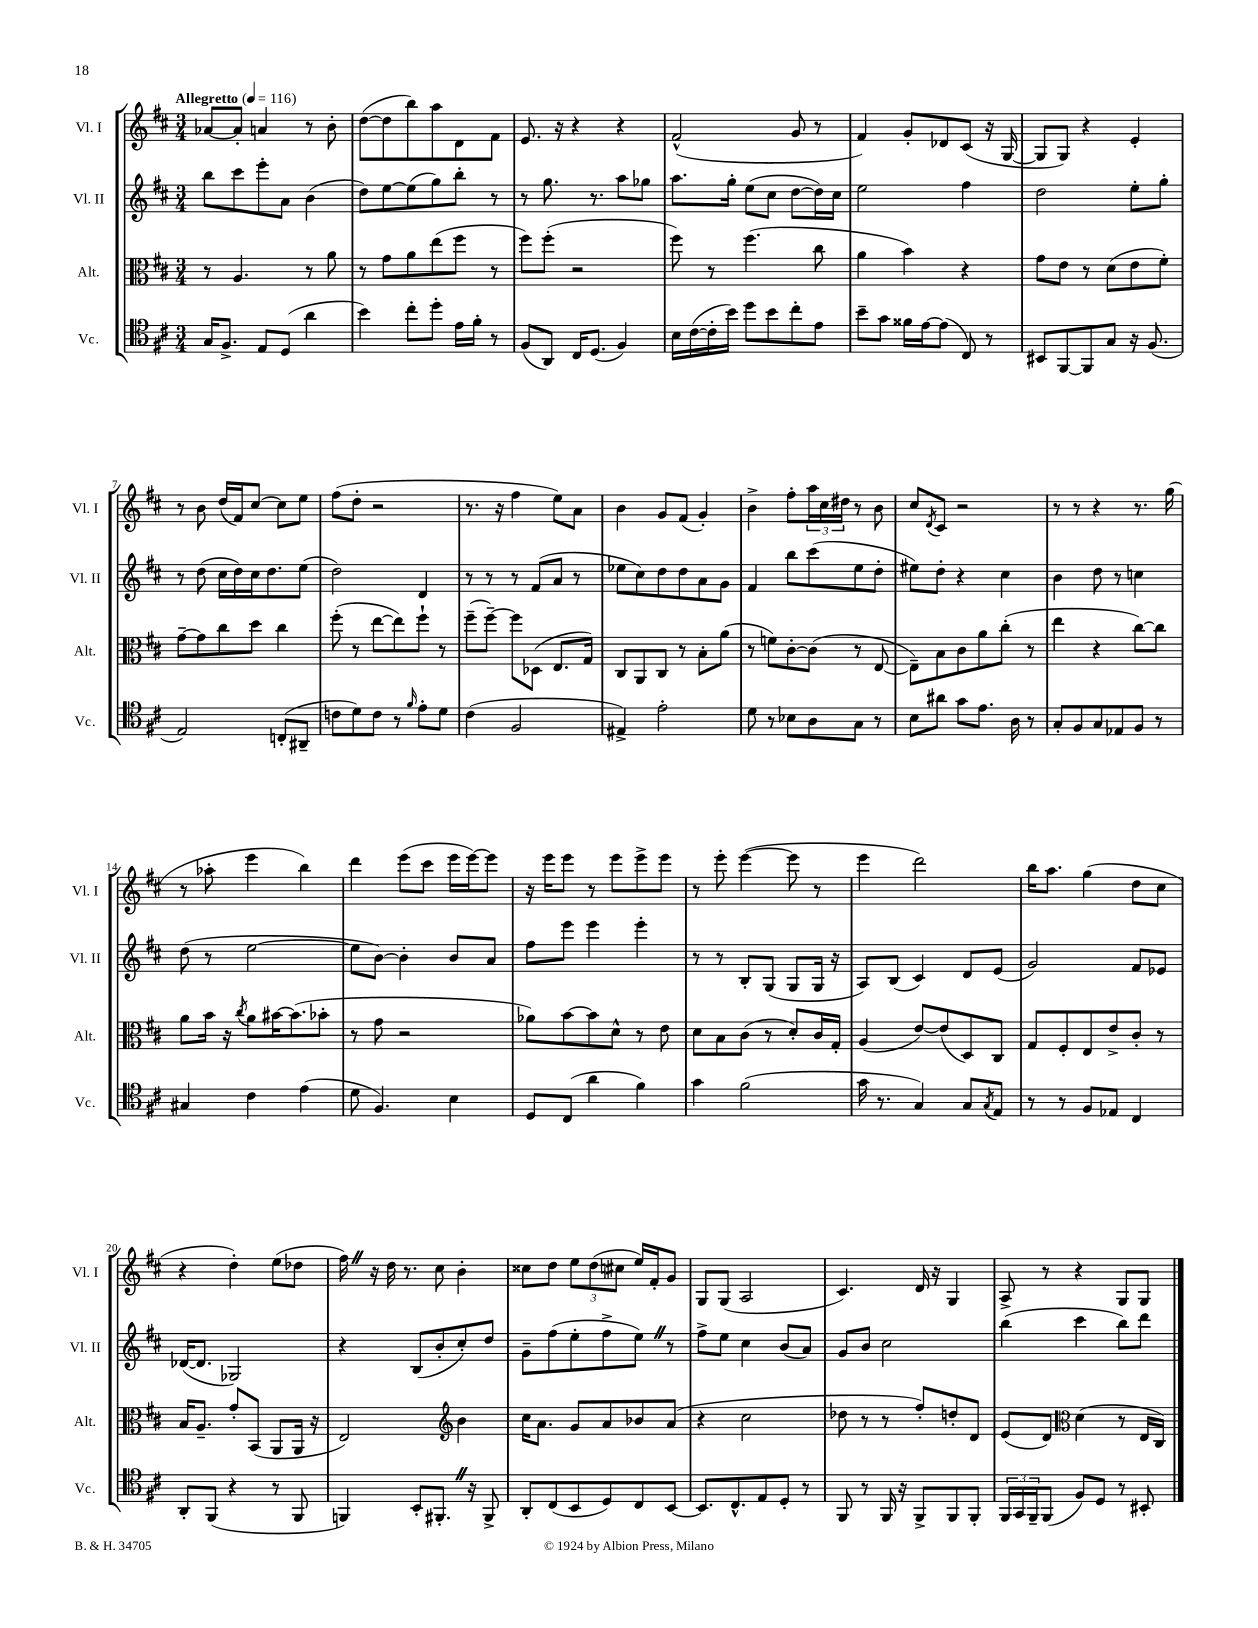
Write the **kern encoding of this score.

**kern	**kern	**kern	**kern
*part4	*part3	*part2	*part1
*staff4	*staff3	*staff2	*staff1
*I"Vc.	*I"Alt.	*I"Vl. II	*I"Vl. I
*I'Vc.	*I'Alt.	*I'Vl. II	*I'Vl. I
*clefC4	*clefC3	*clefG2	*clefG2
*k[f#c#]	*k[f#c#]	*k[f#c#]	*k[f#c#]
*M3/4	*M3/4	*M3/4	*M3/4
*MM116	*MM116	*MM116	*MM116
=1	=1	=1	=1
!	!	!	!LO:TX:a:B:t=Allegretto
16G/KL	8r	8bb\L	[8a-X/L
8.F#^/J	.	.	.
.	4.A/	8ccc#\	8a-'/J]
8E/L	.	8eee'\	4an/
(8D/J	.	8a\J	.
4a\	8r	(4b\	8r
.	8a\	.	8b'\
=2	=2	=2	=2
4b\)	8r	8dd\L)	([8dd\L
.	8g\L	[8ee\	8dd\]
8cc#'\L	8a\	(8ee\]	8bb\)
8dd'\J	(8ee\	8gg\)	8aa\
16e\LL	8ff#\J	8bb'\J	8d\
16f#'\JJ	.	.	.
8r	8r	8r	8f#\J
=3	=3	=3	=3
(8F#/L	8ff#\L)	8r	8.e/
8AA/J)	(8ff#'\J	8.gg\	.
.	.	.	16r
16C#/KL	2r	.	4r
(8.D/J	.	8.r	.
4F#/)	.	8aa\L	4r
.	.	8gg-X\J	.
=4	=4	=4	=4
16B\LL	8ff#\)	8.aa\L	(2f#^^/
([16c#\	.	.	.
16c#'\]	8r	.	.
16b\JJ)	.	16gg'\Jk	.
8dd\L	(4.ff#\	(8ee\L	.
8b\	.	8cc#\J	.
8cc#'\	.	[8dd\L	8g/
8e\J	8cc#\	16dd\L])	8r
.	.	16cc#\JJ	.
=5	=5	=5	=5
8b~\L	4a\	2ee\	4f#/)
8g\J	.	.	.
16f##X\LL	4b\)	.	8g'/L
[16e\J	.	.	.
(8e\J]	.	.	8d-X/
8C#/)	4r	4ff#\	(8c#/J
8r	.	.	16r
.	.	.	[16G/
=6	=6	=6	=6
8BB#X/L	8g\L	2dd\	8G/L]
[8FF#/	8e\J	.	8G/J)
8FF#/]	8r	.	4r
8G/J	(8d\L	.	.
16r	8e\	8ee'\L	4e'/
(8.F#/	.	.	.
.	8f#'\J)	8gg'\J	.
!!LO:LB:g=z
=7	=7	=7	=7
2E/)	[8g~\L	8r	8r
.	8g\]	(8dd\	8b\
.	8cc#\	16cc#\LL	(16dd/LL
.	.	16dd\)	16f#/J)
.	8dd\J	16cc#\J	[8cc#/J
.	.	8.dd\	.
(8Cn'/L	4cc#\	.	8cc#\L]
8AA#X~/J	.	(8ee\J	8ee\J
=8	=8	=8	=8
8cn\L	(8ff#'\	2dd\)	(8ff#\L
8d\)	8r	.	8dd'\J
8c\J	[8ee\L	.	2r
8r	8ee\])	.	.
16qqf#/	.	.	.
8e'\L	8ff#`\J	4d/	.
8d\J	8r	.	.
=9	=9	=9	=9
(4c#\	(8ff#~\L	8r	8.r
.	[8ff#~\J)	8r	.
.	.	.	16r
2F#/	8ff#\L]	8r	4ff#\
.	(8D-X\J	(8f#/L	.
.	8.E/L	8a/J	8ee\L)
.	.	8r	8a\J
.	16G/Jk)	.	.
=10	=10	=10	=10
4E#X^/)	8C#/L	8ee-X\L	4b\
.	8AA/	8cc#\)	.
2e'\	8C#/J	8dd\	8g/L
.	8r	8dd\	(8f#/J
.	8B'\L	8a\	4g'/)
.	(8a\J	8g\J	.
=11	=11	=11	=11
8d\	8r	4f#/	4b^\
8r	8fn\L)	.	.
8B-X\L	[8c#'\	8bb\L	8ff#'\L
8A\	(8c#\J]	(8ccc#\	24aa\L
.	.	.	24cc#\
.	.	.	24dd#X\JJ
8G\J	8r	8ee\	8r
8r	[8E/	8dd'\J	8b\
=12	=12	=12	=12
8B\L	8E~\L])	8ee#X\L)	8cc#/L
.	.	.	8qd/
8a#X\J	8B\	8dd'\J	8c#/J
8g\L	8c#\	4r	2r
8.e\J	8a\	.	.
.	(8cc#'\J	4cc#\	.
16A\	.	.	.
8r	8r	.	.
=13	=13	=13	=13
8G'/L	4ee\	4b\	8r
8F#/	.	.	8r
8G/	4r	8dd\	4r
8E-X/	.	8r	.
8F#/J	[8cc#\L)	4ccn\	8.r
8r	8cc#\J]	.	.
.	.	.	(16gg\
!!LO:LB:g=z
=14	=14	=14	=14
4G#X/	8a\L	(8dd\	8r
.	16b\Jk	8r	8aa-X'\
.	16r	.	.
.	8qcc#/	.	.
4c#\	8a\L	[2ee\	4eee\
.	[16b#X\K	.	.
.	(8.b#\]	.	.
(4e\	.	.	4bb\)
.	8b-X'\J	.	.
=15	=15	=15	=15
8d\	8r	8ee\L]	4ddd\
4.F#/)	8g\	[8b\J)	.
.	2r	4b'\]	(8eee\L
.	.	.	8ccc#\J
4B\	.	8b/L	16eee\LL
.	.	.	[16eee\J)
.	.	8a/J	8eee\J]
=16	=16	=16	=16
8D/L	8a-X\L)	8ff#\L	16r
.	.	.	16eee\KL
(8C#/J	[8b\	8eee\J	8eee\J
4a\	8b\]	4eee\	8r
.	8d^^\J	.	8eee\L
4f#\)	8r	4eee'\	8eee^\
.	8e\	.	8eee\J
=17	=17	=17	=17
4g\	8d\L	8r	8r
.	8B\	8r	8eee'\
(2f#\	(8c#\J	8B'/L	([4eee\
.	8r	(8G/J	.
.	8d'/L)	8G/L	8eee\]
.	16c#/L	16G/Jk	8r
.	16G'/JJ	16r	.
=18	=18	=18	=18
16g\	(4A/	8A/L)	4eee\
8.r	.	.	.
.	.	(8B/J	.
4G/)	[8e/L)	4c#/)	2ddd\)
.	(8e/]	.	.
8G/L	8D/)	8d/L	.
8qG/	.	.	.
8E/J	8C#/J	(8e/J	.
=19	=19	=19	=19
8r	8G/L	2g/)	16bb\KL
.	.	.	8.aa\J
8r	8F#'/	.	.
8F#/L	8E/	.	(4gg\
8E-X/J	8e^/	.	.
4C#/	8c#'/J	8f#/L	8dd\L
.	8r	8e-X/J	8cc#\J
!!LO:LB:g=z
=20	=20	=20	=20
8AA'/L	16B/KL	([16d-X/KL	4r
.	8.A~/J	8.d-/J]	.
(8FF#/J	.	.	.
4r	8g'/L	2G-X/)	4dd'\)
.	(8BB/J	.	.
8r	8AA/L	.	(8ee\L
8FF#/	16AA/Jk	.	8dd-X\J
.	16r	.	.
=21	=21	=21	=21
4FFn/)	2E/)	4r	16ff#Z\)
.	.	.	16r
.	.	.	16dd\
.	.	.	8.r
8BB'/L	.	(8B/L	.
8.FF#X'Z/J	.	8b'/	8cc#\
*	*clefG2	*	*
.	4b\	8cc#'/)	4b'\
16r	.	.	.
8FF#^/	.	8dd/J	.
=22	=22	=22	=22
8AA'/L	16cc#\KL	8g~\L	8cc##X\L
.	8.a\J	.	.
(8C#/	.	(8ff#\	8dd\J
8BB/	8g/L	8ee'\	12ee\L
.	.	.	(12dd\
8D/)	8a/	8ff#^\	.
.	.	.	12cc#X\J
8C#/	8b-X/	8eeZ\J)	16ee/LL)
.	.	.	16f#'/J
[8BB/J	(8a/J	8r	8g/J
=23	=23	=23	=23
8.BB/L]	4r	8ff#^\L	8G/L
.	.	8ee\J	(8G/J
8.C#^^/	.	.	.
.	2cc#\	4cc#\	2A/
8E/	.	.	.
8D'/J	.	(8b/L	.
8r	.	8a/J)	.
=24	=24	=24	=24
8FF#/	8dd-X\	8g/L	4.c#/)
8r	8r	8b/J	.
16FF#/	8r	2cc#\	.
16r	.	.	.
8FF#^/L	8ff#'/L)	.	16d/
.	.	.	16r
8FF#/	8ddn'/	.	4G/
8FF#'/J	8d/J	.	.
=25	=25	=25	=25
24FF#/LL	(8e/L	(4bb\	8A^/
24GG/	.	.	.
24FF#~/J	.	.	.
(8FF#/J	8d/J)	.	8r
*	*clefC3	*	*
8F#/L)	(4d\	4ccc#\	4r
8D/J	.	.	.
8r	8r	8bb\L)	8G/L
8BB#X'/	16E/LL	8ddd\J	8G/J
.	16C#/JJ)	.	.
==	==	==	==
*-	*-	*-	*-
